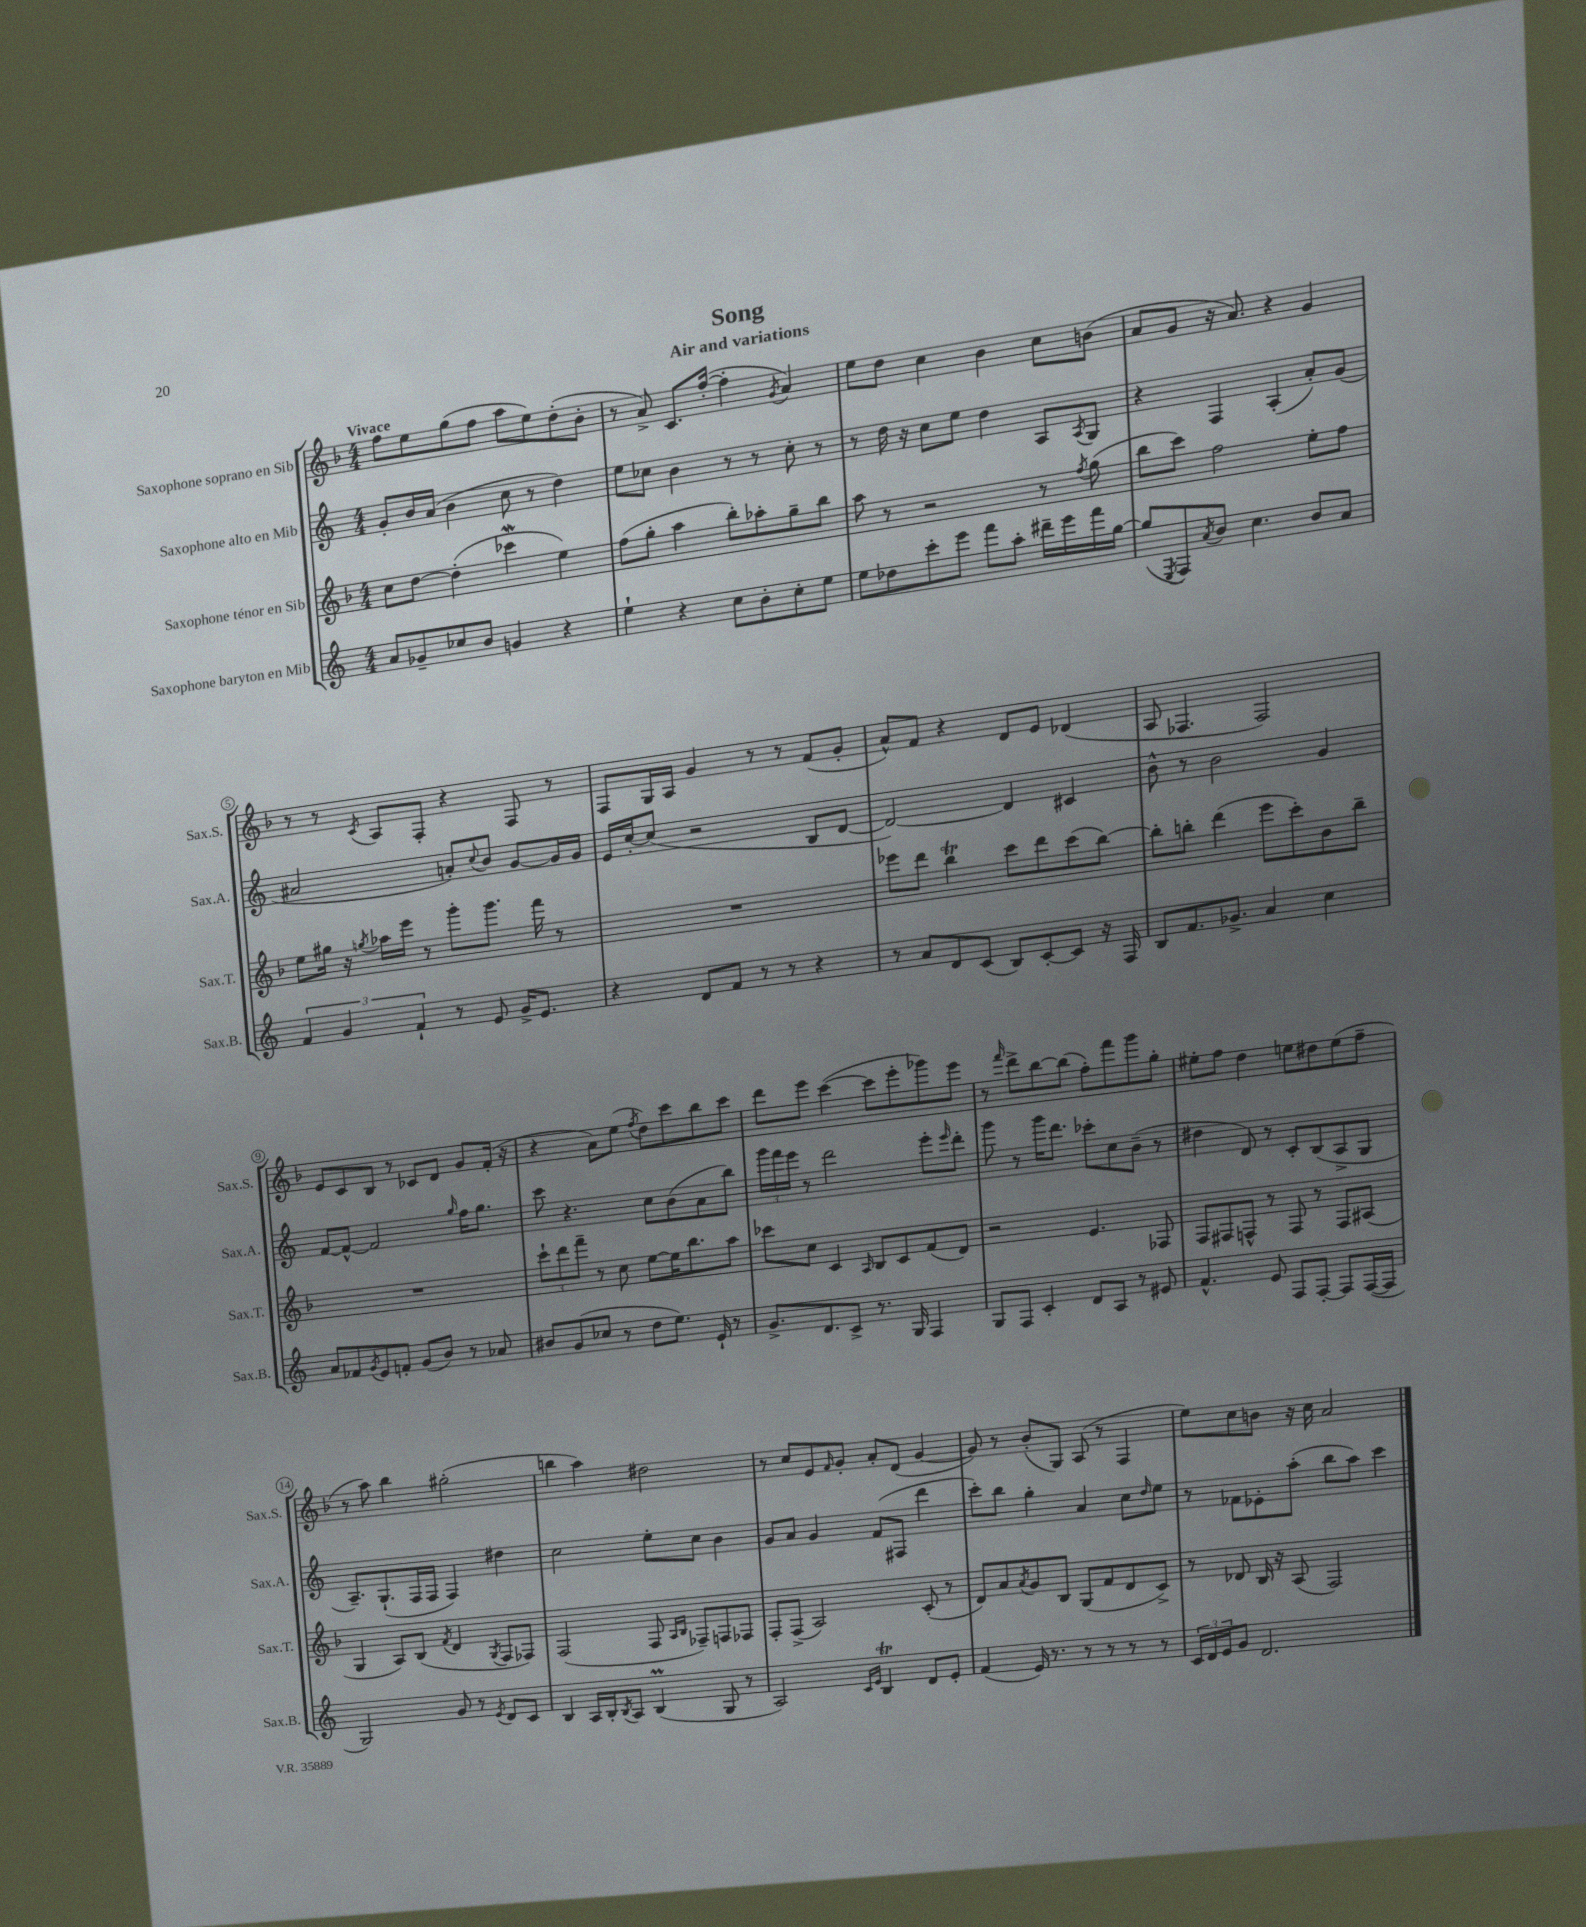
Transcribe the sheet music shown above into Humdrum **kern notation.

**kern	**kern	**kern	**kern
*staff4	*staff3	*staff2	*staff1
*clefG2	*clefG2	*clefG2	*clefG2
*k[]	*k[b-]	*k[]	*k[b-]
*M4/4	*M4/4	*M4/4	*M4/4
8a	8cc	8g'	8ff
8g-~	[8dd	16b	8ee
.	.	(16a	.
8cc-	(4dd']	4b	(8gg
8b	.	.	8ff
4g	4ccc-	8cc	8aa
.	.	8r	8ee)
4r	4ee)	4dd)	(8dd'
.	.	.	8b-'
=	=	=	=
4ee`	(8ff	8ee	8r
.	8gg'	8cc-	8a^)
4r	4aa	4b	8.c
.	.	.	([16ff'
8cc	8bb-')	8r	4ff']
8b'	8aa-'	8r	.
.	.	.	8qg
8cc'	8gg~	8cc-'	4a)
8ee	8bb-	8r	.
=	=	=	=
8ee	8aa	8r	8ee
8dd-	8r	16dd	8dd
.	.	16r	.
8ccc'	2r	8cc	4cc
8eee	.	8ee	.
8fff	.	4dd	4b-
8aa'	.	.	.
16ddd#~	8r	8A	8cc
16eee	.	.	.
.	8qff	8qA	.
16fff	(8gg	8G	(8b
[16gg	.	.	.
=	=	=	=
(8gg]	8bb-	4r	8a
8qE	.	.	.
8F)	8ccc)	.	8g
8qa	.	.	.
8b	2ff	4F	16r
.	.	.	8.a)
4.cc	.	.	.
.	.	(4A'	4r
8b	8ee'	8a')	4g
8a	8ff	(8g	.
=	=	=	=
6f	8ee	2a#	8r
.	16gg#	.	8r
6g	.	.	.
.	16r	.	.
.	8qgg	.	8qc
.	16aa-	.	8A
.	16eee	.	.
6f`	.	.	.
.	8r	.	8F'
8r	8ggg'	8a')	4r
.	.	8qqcc	.
8e	8.ggg	8b	.
16g^	.	[8g	8F
8.e	16fff	.	.
.	8r	16g]	8r
.	.	16g	.
=	=	=	=
4r	1r	16e	8F
.	.	[16cc'	.
.	.	(8cc]	16G
.	.	.	16A
8d	.	2r	4g
8f	.	.	.
8r	.	.	8r
8r	.	.	8r
4r	.	8B	(8f
.	.	[8d	8g'
=	=	=	=
8r	8eee-	2d_)	8a^^)
8a	8ddd	.	8f
8d	4bb-	.	4r
(8c	.	.	.
8B)	8ccc	4d]	8d
[8c'	8ddd	.	8e
8c]	(8ccc	4c#	(4d-
16r	[8bb-)	.	.
16F	.	.	.
=	=	=	=
8B	8bb-']	8b^^	8A
8.f	8bb'	8r	4.F-
.	(4ddd	2b	.
8.g-^	.	.	.
4a	8eee	.	2F-)
.	8ccc')	.	.
4cc	8b-	4g	.
.	8bb~	.	.
=	=	=	=
8a	1r	[8f	8e
8f-	.	8f^^_	8c
8qg	.	.	.
8e	.	2f]	8B-
8f'	.	.	8r
(8g	.	.	8c-
8b)	.	.	8d
.	.	16qqgg	.
8r	.	16ff	8g
.	.	8.gg	.
8a-	.	.	(16f'
.	.	.	16r
=	=	=	=
8b#	12ccc`	8ccc	4r
.	12ddd	.	.
(8g	.	4.r	.
.	12fff~	.	.
8cc-	8r	.	8a)
8r	8cc	.	(8ee
.	.	.	8qff
8dd	[8ee	8cc	8dd)
8.ee)	16ee]	(8b	8ccc
.	8.bb-	.	.
.	.	8a	8bb-
16e`	.	.	.
8r	8aa	8bb)	8ccc
=	=	=	=
8.g^	8ccc-	24ggg	8ddd
.	.	24fff	.
.	.	24eee	.
.	8cc	8r	8eee
8.d	.	.	.
.	4c	2ddd	([4ccc
8c^	.	.	.
.	16qqA	.	.
8.r	8B-	.	8ccc]
.	8c	.	8eee'
16G	.	.	.
4F	(8f	8eee'	8ggg-)
.	.	16qqeee	.
.	8d)	8ddd'	8eee
=	=	=	=
8G	2r	8ggg	8r
.	.	.	16qqfff
8F	.	8r	8ddd^
4c'	.	16ggg	[8bb-
.	.	8.ddd	.
.	.	.	(8bb-]
8d	4.e	8ccc-'	8ff')
8A	.	8cc	8fff
8r	.	(8b~	8ggg
8e#	8F-	8r	8gg'
=	=	=	=
4.f^^	8F	4dd#	8ee#'
.	8F#	.	8ff
.	8F^^	8d)	4dd
8e	8r	8r	.
8F	8F	8c'	8ee
[8F'	8r	(8B	8dd#
8F]	8F	8A^	(8ee
([16F	(8A#	8G	8ff~
16F]	.	.	.
=	=	=	=
2G)	4G	8.A~)	8r
.	.	.	8aa)
.	.	(8.G`	.
.	8A)	.	4bb-
.	(8B-	16F	.
.	.	16F	.
.	8qf	.	.
8g	4d	4F)	(2gg#'
8r	.	.	.
8qe	8qG	.	.
8d	8F	4dd#	.
8c	8F-)	.	.
=	=	=	=
4B	(2F	2cc	4bb
16A	.	.	4aa)
16B'	.	.	.
8qB	.	.	.
8A	.	.	.
(4B	8F	8ee'	2dd#
.	16qqA	.	.
.	16qqB-	.	.
.	8F-~)	8cc	.
8G	8F	4b	.
8r	8F-	.	.
=	=	=	=
2A)	8F'	8g	8r
.	(8F^	8a	8cc
.	2A)	4g	8e
.	.	.	16qqf
.	.	.	8g'
16qqc	.	.	.
16qqe	.	.	.
4B	.	(8f	8a'
.	.	8F#	(8d
8d	(8c'	4ddd	[4g
8e'	8r	.	.
=	=	=	=
(4f	8d)	8ccc')	8g])
.	8a	8bb	8r
.	8qa	.	.
16e)	8g	4gg'	(8b-'
8.r	.	.	.
.	8B-	.	8G)
8r	(8G	4a	(8A
8r	8f	.	8r
8r	8d	8cc	4F
.	.	16qqdd	.
8r	8c^)	8ee	.
=	=	=	=
24c	8r	8r	8ee)
24d	.	.	.
24e	.	.	.
8g	8d-	8f-	8cc
2.d	16B-	8e-'	8b
.	16r	.	.
.	(8A	(8aa'	16r
.	.	.	16cc
.	2F)	8bb	2a
.	.	8aa)	.
.	.	4ccc	.
==	==	==	==
*-	*-	*-	*-
